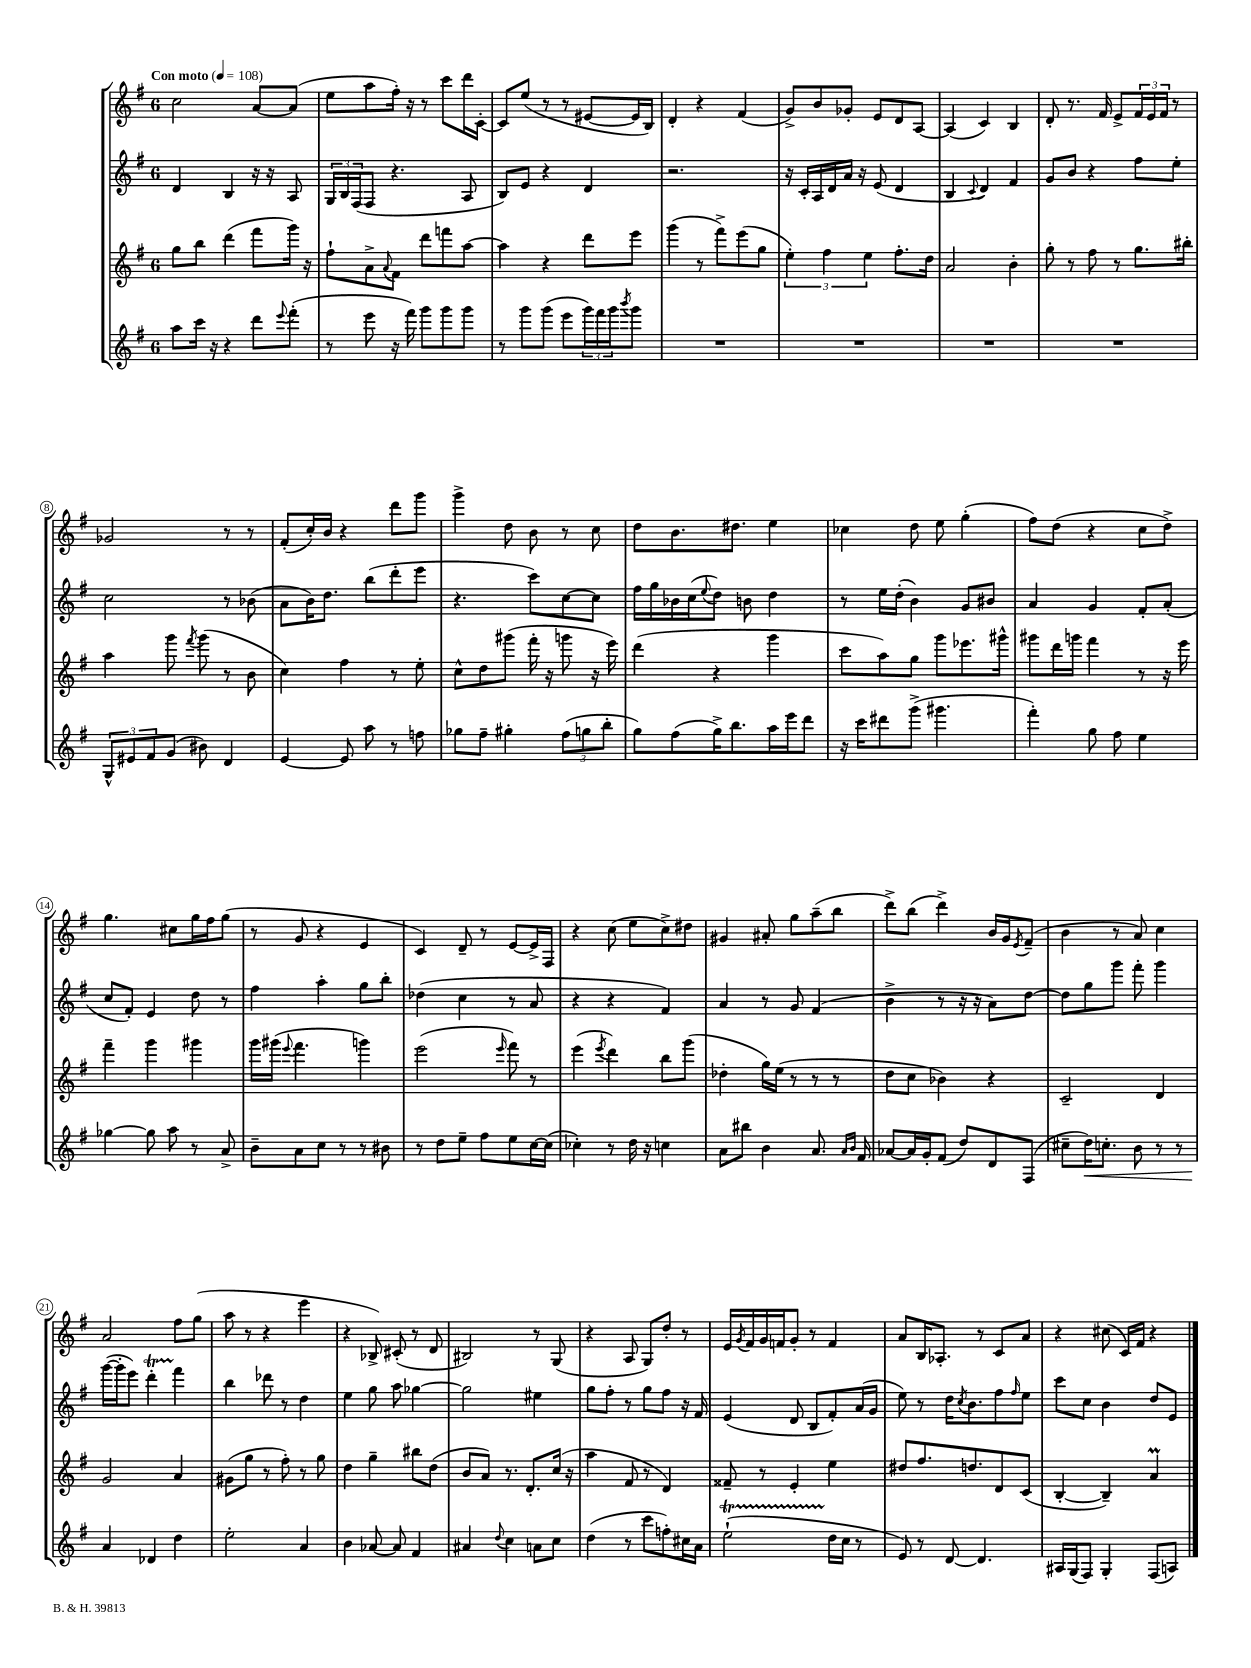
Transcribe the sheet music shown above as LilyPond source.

<<
\new StaffGroup <<
\new Staff = "s0" {
    \clef treble \key g \major \once \override Staff.TimeSignature.style = #'single-digit \time 6/8 \tempo "Con moto" 4 = 108
    c''2 a'8~ a'8( |
    e''8 a''8 fis''16-.) r16 r8 c'''8 d'''16 c'16~-. |
    c'8 e''8( r8 r8 eis'8~ eis'16 b16) |
    d'4-. r4 fis'4( |
    g'8->) b'8 ges'8-. e'8 d'8 a8~ |
    a4( c'4) b4 |
    d'8-. r8. fis'16 e'8-> \tuplet 3/2 { fis'16 e'16 fis'16 } r8 |
    ges'2 r8 r8 |
    fis'8-.( c''16-.) b'16 r4 d'''8 g'''8 |
    g'''4-> d''8 b'8 r8 c''8 |
    d''8 b'8. dis''8. e''4 |
    ces''4 d''8 e''8 g''4-.( |
    fis''8) d''8( r4 c''8 d''8->) |
    g''4. cis''8 g''16 fis''16 g''8( |
    r8 g'8 r4 e'4 |
    c'4) d'8-- r8 e'8~ e'16-> fis16 |
    r4 c''8( e''8 c''8->) dis''8 |
    gis'4 ais'8-. g''8 a''8--( b''8 |
    d'''8->) b''8( d'''4->) b'16 g'16 \acciaccatura { e'8 } fis'8--( |
    b'4 r8 a'8) c''4 |
    a'2 fis''8 g''8( |
    a''8 r8 r4 e'''4 |
    r4 bes8->) cis'8-.( r8 d'8 |
    bis2) r8 g8( |
    r4 a8 g8) d''8-. r8 |
    e'16 \acciaccatura { g'8 } fis'16 g'16 f'16 g'8-. r8 f'4 |
    a'8 b16 aes8.-. r8 c'8 a'8 |
    r4 cis''8( c'16) fis'16 r4 \bar "|." |
}
\new Staff = "s1" {
    \clef treble \key g \major \once \override Staff.TimeSignature.style = #'single-digit \time 6/8
    d'4 b4 r16 r16 a8 |
    \tuplet 3/2 { g16 b16 fis16( } fis8 r4. a8 |
    b8) e'8 r4 d'4 |
    r2. |
    r16 c'16-. a16 d'16 a'16 r16 e'8( d'4 |
    b4 \appoggiatura { c'8 } d'4) fis'4 |
    g'8 b'8 r4 fis''8 e''8-. |
    c''2 r8 bes'8( |
    a'8 b'16) d''8. b''8( d'''8-. e'''8 |
    r4. c'''8) c''8~ c''8 |
    fis''16 g''16 bes'16 c''16( \appoggiatura { e''8 } d''8) b'8 d''4 |
    r8 e''16 d''16-.( b'4) g'8 bis'8 |
    a'4 g'4 fis'8-. a'8-.( |
    c''8 fis'8-.) e'4 d''8 r8 |
    fis''4 a''4-. g''8 b''8-. |
    des''4( c''4 r8 a'8 |
    r4 r4 fis'4) |
    a'4 r8 g'8 fis'4( |
    b'4-> r8 r16 r16 a'8) d''8~ |
    d''8 g''8 g'''8 fis'''8-. g'''4 |
    g'''16~( g'''16-. e'''8) d'''4-.\startTrillSpan fis'''4\stopTrillSpan |
    b''4 des'''8 r8 d''4 |
    e''4 g''8 a''8 ges''4~ |
    ges''2 eis''4 |
    g''8 fis''8-. r8 g''8 fis''8 r16 fis'16 |
    e'4( d'8 b8 fis'8-.) a'16( g'16 |
    e''8) r8 d''16 \acciaccatura { c''8 } b'8. fis''8 \grace { fis''16 } e''8 |
    c'''8 c''8 b'4 d''8 e'8 \bar "|." |
}
\new Staff = "s2" {
    \clef treble \key g \major \once \override Staff.TimeSignature.style = #'single-digit \time 6/8
    g''8 b''8 d'''4( fis'''8 g'''16) r16 |
    fis''8-! a'8-> \appoggiatura { a'8 } fis'8 d'''8 f'''8 a''8~ |
    a''4 r4 d'''8 e'''8 |
    g'''4( r8 fis'''8->) e'''8( g''8 |
    \tuplet 3/2 { e''4-.) fis''4 e''4 } fis''8.-. d''16 |
    a'2 b'4-. |
    g''8-. r8 fis''8 r8 g''8. bis''16-. |
    a''4 g'''8 \acciaccatura { fis'''8 } g'''8( r8 b'8 |
    c''4) fis''4 r8 e''8-. |
    c''8-^ d''8 gis'''8( fis'''16-. r16 g'''8 r16 e'''16) |
    d'''4( r4 g'''4 |
    c'''8 a''8) g''8 g'''8 ees'''8. gis'''16-^ |
    gis'''8 d'''16 g'''16 fis'''4 r8 r16 e'''16 |
    fis'''4-- g'''4 gis'''4 |
    g'''16 gis'''16( \appoggiatura { e'''8 } fis'''4. g'''4) |
    e'''2( \grace { e'''16 } fis'''8) r8 |
    e'''4( \acciaccatura { e'''8 } d'''4) b''8 g'''8( |
    des''4-. g''16) e''16( r8 r8 r8 |
    d''8 c''8 bes'4) r4 |
    c'2-- d'4 |
    g'2 a'4 |
    gis'8( g''8 r8 fis''8-.) r8 g''8 |
    d''4 g''4-- bis''8 d''8( |
    b'8 a'8) r8. d'8.-. c''16( r16 |
    a''4 fis'8 r8 d'4) |
    fisis'8-- r8 e'4-. e''4 |
    dis''8 fis''8. d''8. d'8 c'8( |
    b4~-. b4--) a'4\prall \bar "|." |
}
\new Staff = "s3" {
    \clef treble \key g \major \once \override Staff.TimeSignature.style = #'single-digit \time 6/8
    a''8 c'''16 r16 r4 d'''8 \appoggiatura { e'''8 } fis'''8-.( |
    r8 e'''8 r16 fis'''16) g'''8 g'''8 g'''8 |
    r8 g'''8 g'''8( e'''8 \tuplet 3/2 { g'''16) fis'''16 g'''16 } \acciaccatura { b'''8 } g'''8 |
    R2. |
    R2. |
    R2. |
    R2. |
    \tuplet 3/2 { g8-^ eis'8 fis'8 } g'8( bis'8) d'4 |
    e'4~ e'8 a''8 r8 f''8 |
    ges''8 fis''8-- gis''4-. \tuplet 3/2 { fis''8( g''8 b''8-. } |
    g''8) fis''8( g''16->) b''8. a''16 e'''16 d'''8 |
    r16 c'''16 dis'''8 g'''8->( gis'''4. |
    fis'''4-.) g''8 fis''8 e''4 |
    ges''4~ ges''8 a''8 r8 a'8-> |
    b'8-- a'8 c''8 r8 r8 bis'8 |
    r8 d''8 e''8-- fis''8 e''8 c''16~ c''16( |
    ces''4-.) r8 d''16 r16 c''4 |
    a'8 bis''8 b'4 a'8. \grace { a'16 b'16 } fis'16 |
    aes'8~ aes'16 g'16-. fis'8( d''8) d'8 fis8( |
    cis''8-- d''16\<) c''8.-. b'8 r8 r8 |
    a'4\! des'4 d''4 |
    e''2-. a'4 |
    b'4 aes'8~ aes'8 fis'4 |
    ais'4 \appoggiatura { d''8 } c''4 a'8 c''8 |
    d''4( r8 c'''8 f''8-.) cis''16 a'16 |
    e''2-!\startTrillSpan( d''16\stopTrillSpan c''16 r8 |
    e'8) r8 d'8~ d'4. |
    ais16 g16( fis8) g4-. fis8( a8) \bar "|." |
}
>>
>>
\layout { \context { \Score \override BarNumber.stencil = #(make-stencil-circler 0.1 0.3 ly:text-interface::print) } }
